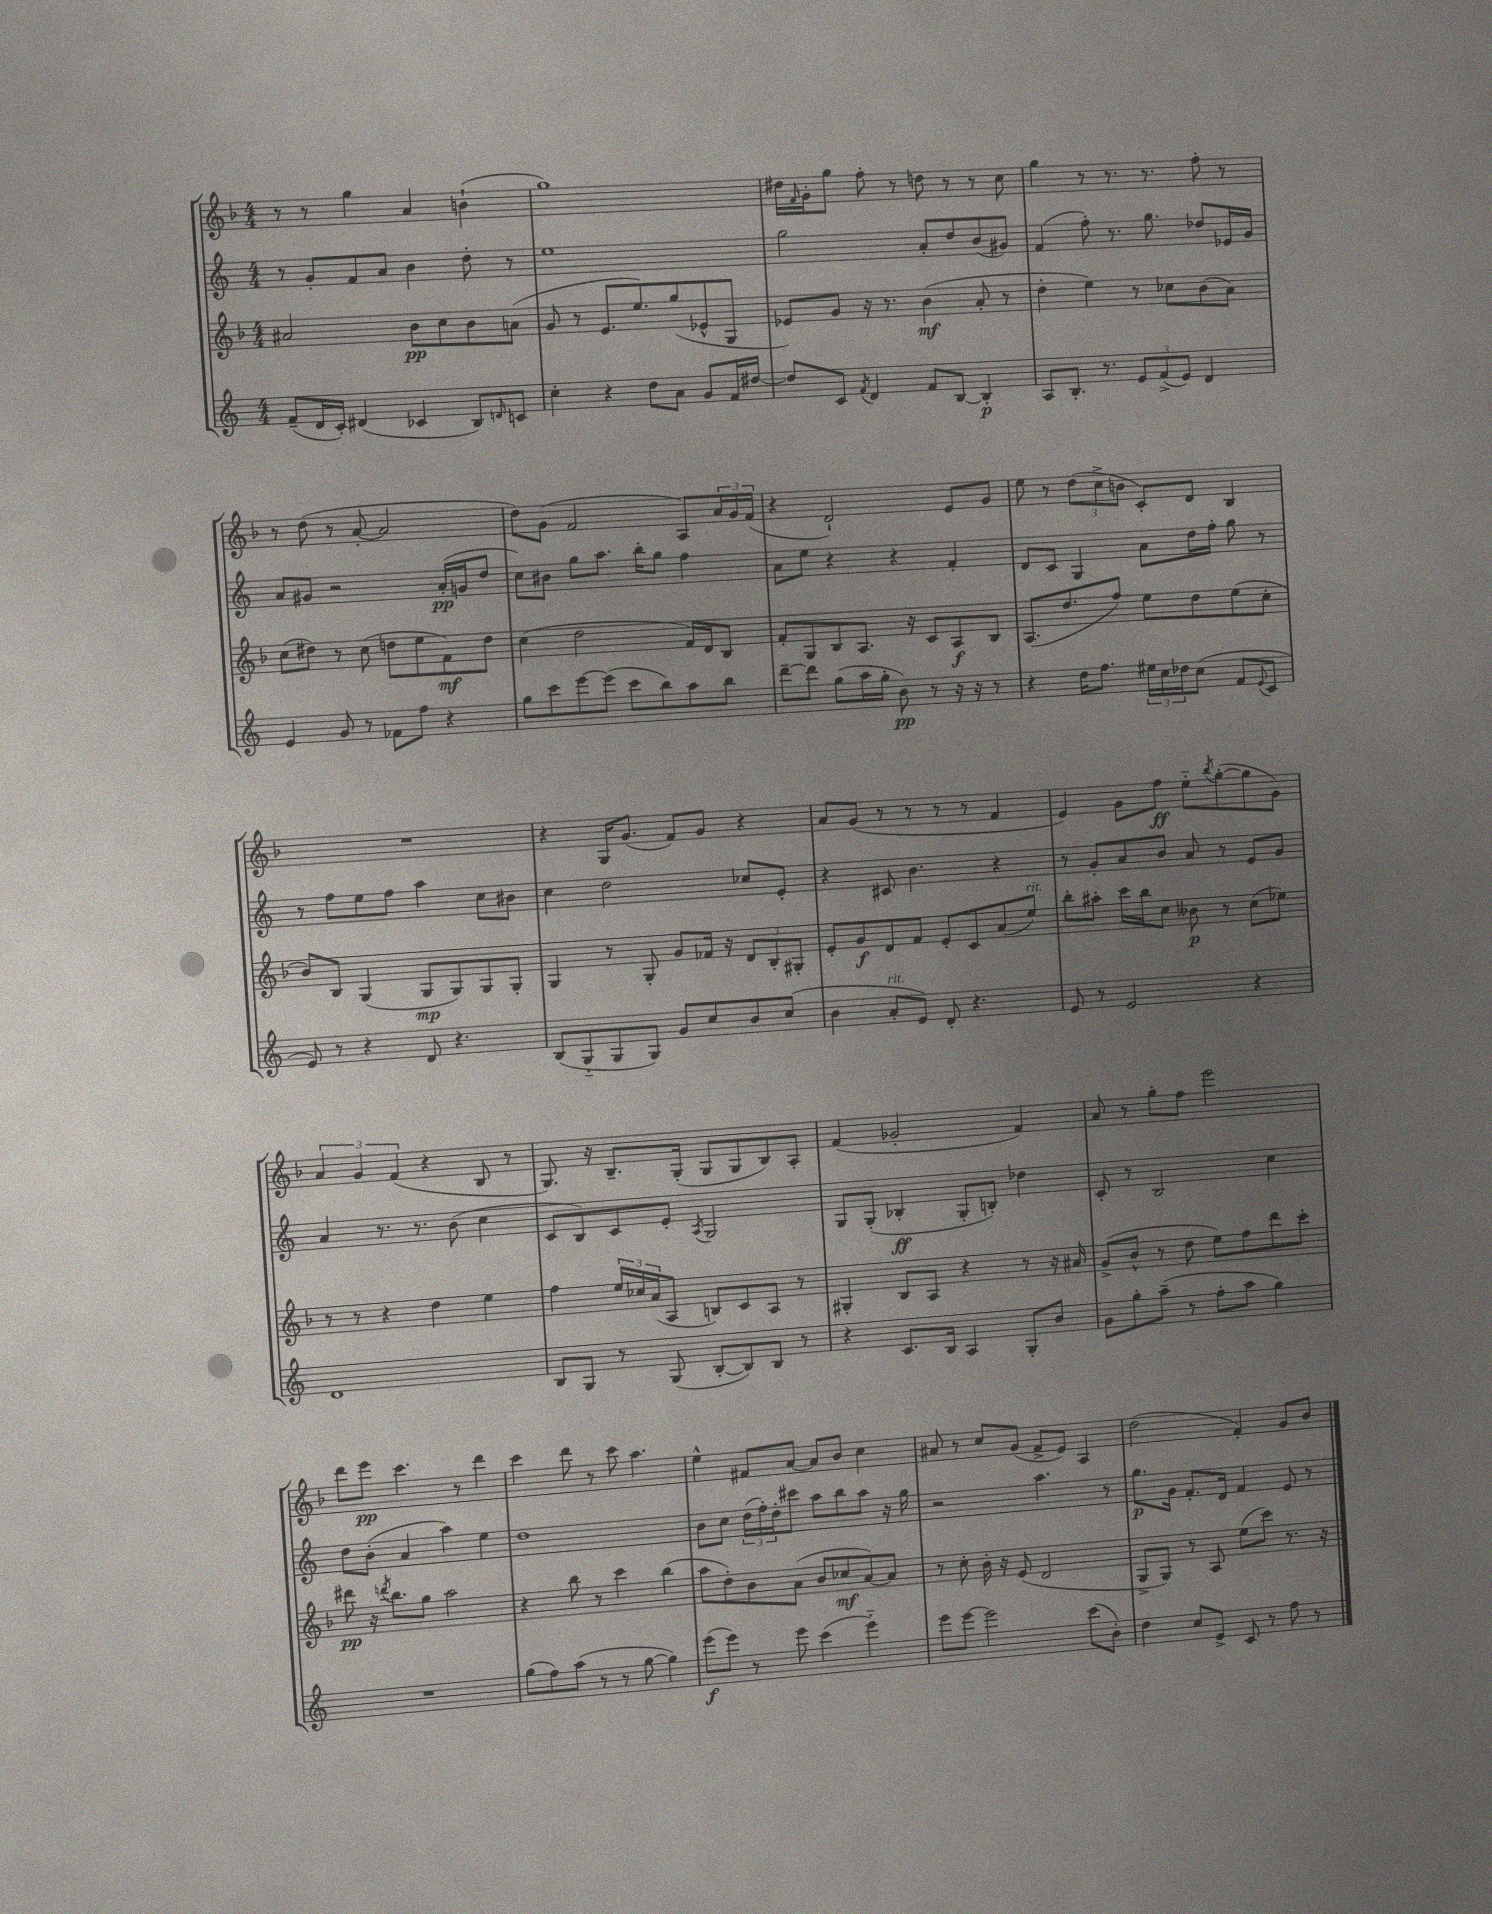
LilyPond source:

<<
\new StaffGroup <<
\new Staff = "s0" {
    \clef treble \key f \major \numericTimeSignature \time 4/4
    r8 r8 g''4 a'4 b'4-!( |
    g''1) |
    dis''16 \grace { f'16 } g'16-. g''8 f''8-. r8 d''8 r8 r8 c''8 |
    g''4 r8 r8. r8. f''8-. r8 |
    r8 d''8( r8 a'8~-. a'2 |
    d''8) g'8( f'2 a8) \tuplet 3/2 { a'16 g'16 f'16( } |
    r4 d'2-!) e'8 g'8 |
    e''8 r8 \tuplet 3/2 { d''8( c''8-> b'8 } c'8-.) d'8 bes4 |
    R1 |
    r4 g16 g'8.( f'8) g'8 r4 |
    a'8 g'8( r8 r8 r8 r8 f'4 |
    e'4) g'8 f''8\ff e''8-_ \acciaccatura { bes''8 } g''8~-.( g''8 g'8) |
    \tuplet 3/2 { a'4 g'4 f'4( } r4 bes8 r8 |
    g8.) r16 bes8.-- g16-.( g8 g8 bes8) a8-. |
    f'4( ges'2-. f'4) |
    a'8 r8 g''8-. f''8 e'''2 |
    d'''8 e'''8\pp c'''4. r8 d'''4 |
    c'''4 d'''8 r8 c'''8 a''4. |
    e''4-^ fis'8 a'8~ a'8 bes'8 c''4 |
    ais'8 r8 c''8 g'8( f'8-> e'8) a4 |
    d''2( f'4-.) g'8 bes'8 \bar "|." |
}
\new Staff = "s1" {
    \clef treble \key c \major \numericTimeSignature \time 4/4
    r8 g'8-. f'8 a'8 b'4 d''8-. r8 |
    e''1 |
    g''2 a'8-. d''8 b'8( gis'8) |
    f'4( f''8-.) r8. g''8. des''8 ees'16 g'16 |
    a'8 gis'8 r2 a'16-.\pp( g'16 d''8 |
    c''8) bis'8 g''8 a''8. b''16-. g''8 f''4 |
    a'8 e''8 r4 r4 f'4-. |
    d'8 c'8 g4 a'8 d''16 f''16-. g''8 r8 |
    r8 f''8 e''8 f''8 a''4 c''8 bis'8 |
    c''4 d''2 ces''8 e'8-. |
    r4 cis'8 b'4. r4 |
    r8 g'8-. a'8 b'8 a'8 r8 e'8 g'8 |
    a'4 r8. r8. b'8( c''4 |
    c'8 b8) c'8 e'8-. \acciaccatura { a8 } g2 |
    g8 g8-.( bes4-.\ff g8-. b8-.) des''4 |
    c'8-. r8 b2 c''4 |
    d''8 b'8-.( a'4 a''4) e''4 |
    d''1 |
    b'8 c''8 \tuplet 3/2 { d''16( f''16-.) d''16-. } cis'''8 a''8 b''8 a''8 r16 g''16 |
    r2 a''4. r8 |
    g''8.\p g'16 f'8.-. d'16 f'4 e'8 r8 \bar "|." |
}
\new Staff = "s2" {
    \clef treble \key f \major \numericTimeSignature \time 4/4
    ais'2 bes'8\pp c''8 bes'8 a'8( |
    g'8 r8 e'8. e''8.) g''8( ees'8-^ g8 |
    ees'8) g'8 r16 r8. bes'4\mf( a'8-. r8 |
    d''4-. e''4) r8 ces''8 bes'8( a'8) |
    c''8( dis''8) r8 c''8( d''8 e''8 f'8\mf) d''8 |
    c''4( d''2 f'16) d'16 bes8 |
    f'8-. g8 bes8 a8. r16 c'8 a8\f bes8 |
    a8.( d''8. f''8) e''8 d''8 e''8( c''8-. |
    bes'8) bes8 g4( g8\mp g8) g8 g8-. |
    g4 r8 g8-. g'8 fes'16 r16 \tuplet 3/2 { d'8 bes8-. gis8-. } |
    e'8-. g'8\f d'8 f'8 e'8-. c'8 a'8( e''8^\markup { \italic "rit." }) |
    bes''8-. ais''8-. c'''16 bes''16 c''8 beses'8\p r8 c''8( ees''8) |
    r8 r8 r4 d''4 e''4 |
    f''4 \tuplet 3/2 { e''16 ces''16 a'16( } a8 b8) c'8 a8 r8 |
    gis4-. bes8 a8 r4 r8 r16 ais'16 |
    g'8->( bes'8-^ r8 d''8 e''8) f''8 d'''8 c'''8-. |
    dis'''8\pp r16 \acciaccatura { d'''8 } bes''8. g''8 a''2 |
    r4 bes''8 r8 c'''4 bes''4( |
    a''8 d''8-.) bes'8 a'8( bes'8 ces''8\mf a'8~) a'8 |
    r8 c''8-. bes'16-. r16 e'8( d'2 |
    g8-> g8) r8 a8 e''8( c'''8) r8. r16 \bar "|." |
}
\new Staff = "s3" {
    \clef treble \key c \major \numericTimeSignature \time 4/4
    f'8--( d'16 c'16-.) dis'4( ces'4 b8) \grace { d'16 } c'8 |
    c''4-. r4 d''8 a'8 g'8 f'16 dis''16~ |
    dis''8 c'8 \acciaccatura { f'8 } d'4 f'8 b8~ b4-.\p |
    a8 b8.-. r8. \tuplet 3/2 { e'8 f'8->( e'8) } d'4 |
    e'4 g'8 r8 fes'8 f''8 r4 |
    g''8 c'''8 e'''8~ e'''8( c'''8 b''8) a''8 b''8 |
    d'''8~-- d'''8 g''8( a''16 g''16-. b'8\pp) r8 r16 r16 r8 |
    r4 d''16 f''8. \tuplet 3/2 { eis''16 c''16 des''16 } c''8( f'8 \appoggiatura { e'8 } c'8 |
    e'8) r8 r4 d'8 r4. |
    b8( g8-_ g8 g8) g'8 c''8 b'8 c''8( |
    b'4 a'8-.^\markup { \italic "rit." } e'8) d'8-. r4. |
    e'8 r8 e'2 r4 |
    d'1 |
    b8 g8 r8 g8( b8~-. b8) b8 r8 |
    r4 c'8. b16 a4 g8-. b'8 |
    g'8 g''8-. a''8--( r8 f''8-. a''8 g''4) |
    R1 |
    g''8( f''8) a''8( r8 r8 g''8~ g''4) |
    e'''8\f( e'''8) r8 e'''8 c'''4( e'''4-_) |
    e'''8 e'''8~ e'''2 c'''8( b'8-.) |
    d''4 c''8 e'8-> c'8 r8 f''8 r8 \bar "|." |
}
>>
>>
\layout { \context { \Score \remove "Bar_number_engraver" } }
